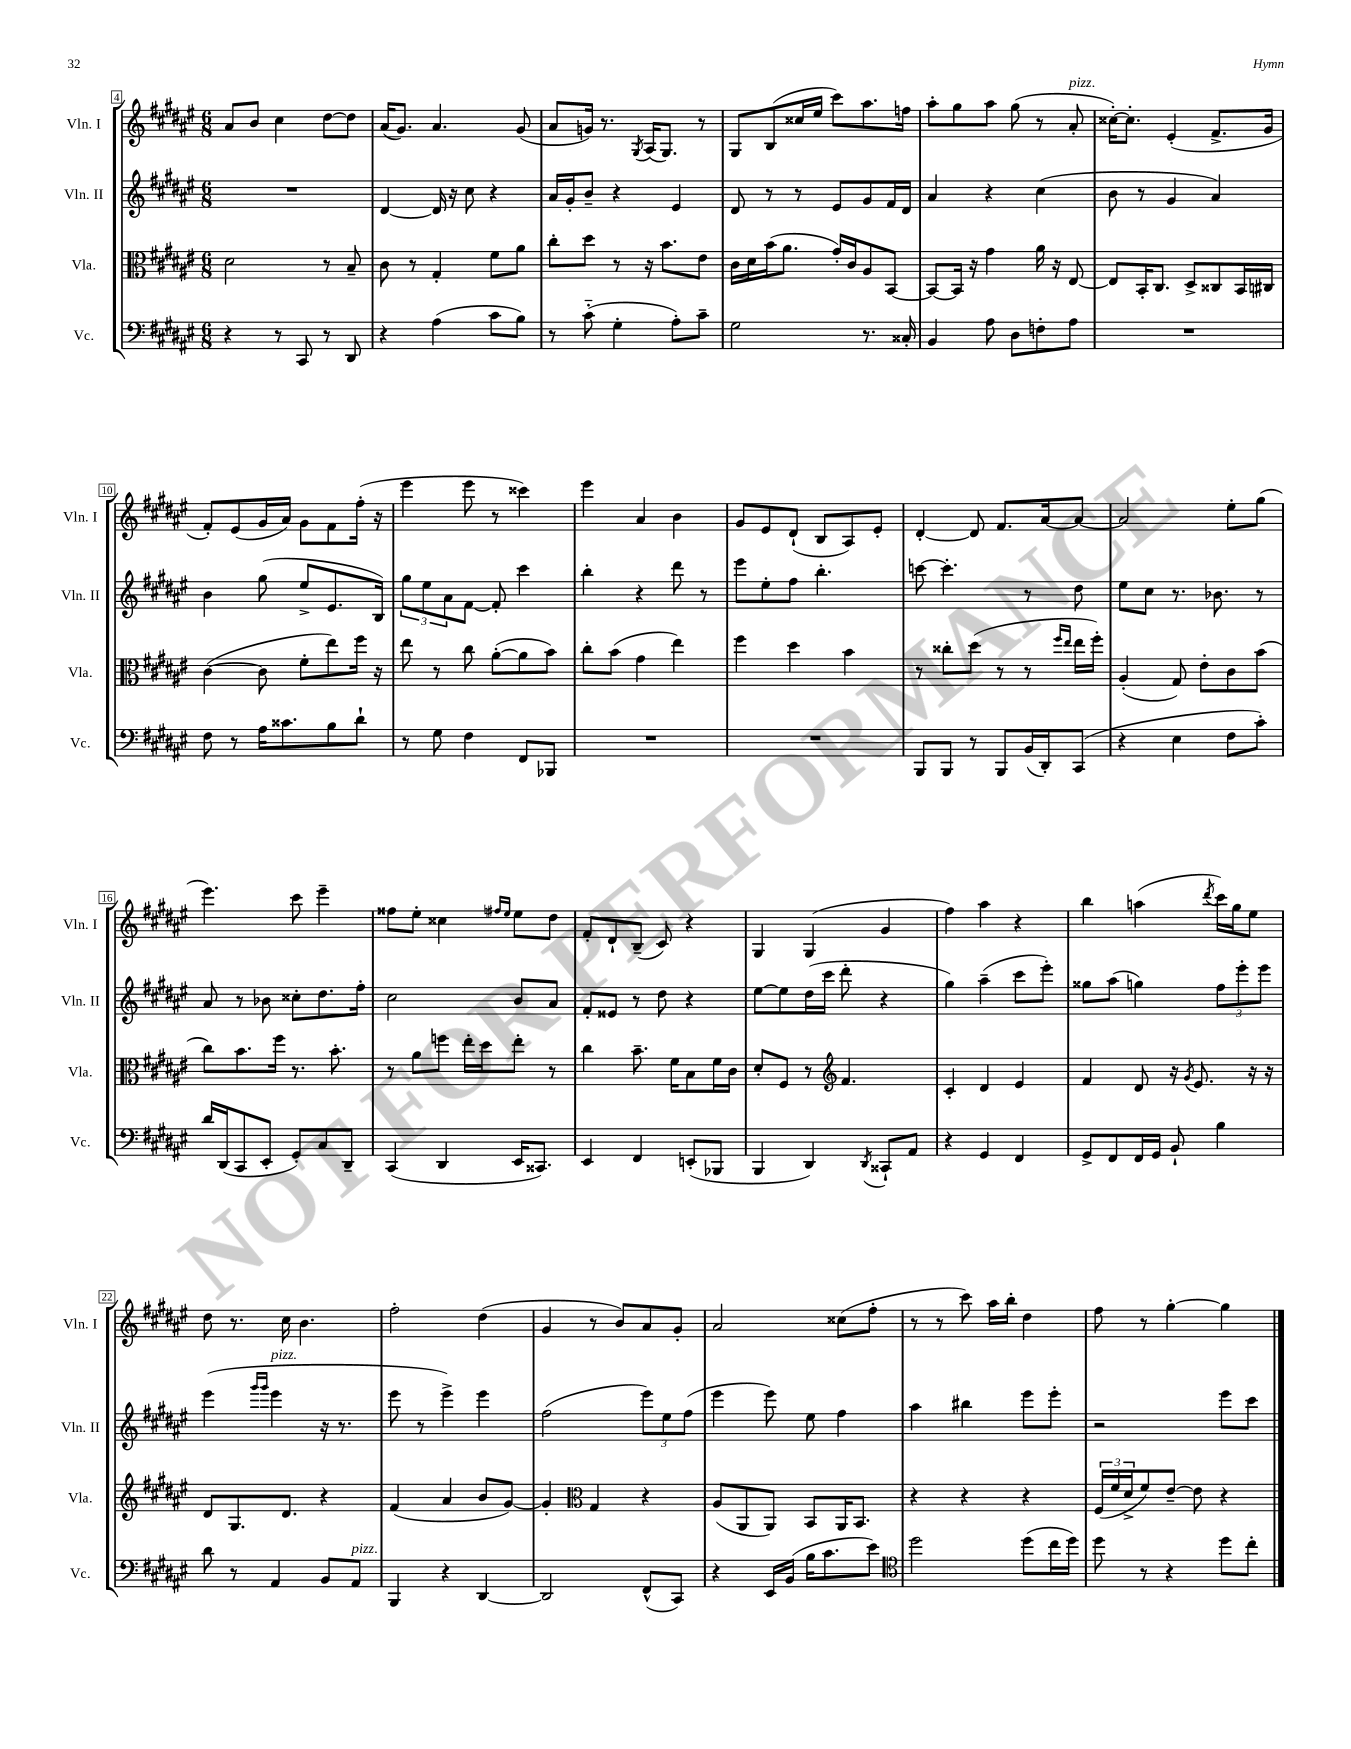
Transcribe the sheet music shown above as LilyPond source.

<<
\new StaffGroup <<
\new Staff = "s0" \with { instrumentName = "Vln. I" shortInstrumentName = "Vln. I" } {
    \clef treble \key fis \major \numericTimeSignature \time 6/8
    ais'8 b'8 cis''4 dis''8~ dis''8 |
    ais'16( gis'8.) ais'4. gis'8( |
    ais'8 g'16) r8. \acciaccatura { gis8 } ais16( gis8.) r8 |
    gis8 b8( cisis''16 eis''16 cis'''8) ais''8. f''16 |
    ais''8-. gis''8 ais''8 gis''8( r8 ais'8-.^\markup { \italic "pizz." } |
    cisis''16~-.) cisis''8.-. eis'4-.( fis'8.-> gis'16 |
    fis'8-.) eis'8( gis'16 ais'16) gis'8 fis'8 fis''16-.( r16 |
    eis'''4 eis'''8 r8 cisis'''4) |
    eis'''4 ais'4 b'4 |
    gis'8 eis'8 dis'8-!( b8 ais8) eis'8-. |
    dis'4~-. dis'8 fis'8. ais'16~ ais'8~ |
    ais'2 eis''8-. gis''8( |
    eis'''4.) cis'''8 eis'''4-- |
    fisis''8 eis''8-. cisis''4 \grace { fis''16 eis''16 } eis''8 dis''8 |
    fis'8-. dis'8-! b8--( cis'8) r4 |
    gis4 gis4( gis'4 |
    fis''4) ais''4 r4 |
    b''4 a''4( \acciaccatura { dis'''8 } cis'''16) gis''16 eis''8 |
    dis''8 r8. cis''16 b'4. |
    fis''2-. dis''4( |
    gis'4 r8 b'8) ais'8 gis'8-. |
    ais'2 cisis''8( fis''8-. |
    r8 r8 cis'''8) ais''16 b''16-. dis''4 |
    fis''8 r8 gis''4~-. gis''4 \bar "|." |
}
\new Staff = "s1" \with { instrumentName = "Vln. II" shortInstrumentName = "Vln. II" } {
    \clef treble \key fis \major \numericTimeSignature \time 6/8
    R2. |
    dis'4~ dis'16 r16 cis''8 r4 |
    ais'16 gis'16-. b'8-- r4 eis'4 |
    dis'8 r8 r8 eis'8 gis'8 fis'16 dis'16 |
    ais'4 r4 cis''4( |
    b'8 r8 gis'4 ais'4) |
    b'4 gis''8( eis''8-> eis'8. b16) |
    \tuplet 3/2 { gis''8 eis''8 ais'8 } fis'8~ fis'8-. cis'''4 |
    b''4-. r4 dis'''8 r8 |
    eis'''8 eis''8-. fis''8 b''4.-. |
    c'''8~ c'''4.-. r8 dis''8 |
    eis''8 cis''8 r8. bes'8. r8 |
    ais'8 r8 bes'8 cisis''8-. dis''8. fis''16-. |
    cis''2 b'8 ais'8 |
    fis'8-. eisis'8 r8 dis''8 r4 |
    eis''8~ eis''8 dis''16( cis'''16 dis'''8-. r4 |
    gis''4) ais''4--( cis'''8 eis'''8-.) |
    gisis''8 ais''8( g''4) \tuplet 3/2 { fis''8 eis'''8-. eis'''8 } |
    eis'''4( \grace { gis'''16 gis'''16 } eis'''4^\markup { \italic "pizz." } r16 r8. |
    eis'''8 r8 eis'''4->) eis'''4 |
    fis''2( \tuplet 3/2 { eis'''8) eis''8 fis''8( } |
    eis'''4 eis'''8) eis''8 fis''4 |
    ais''4 bis''4 eis'''8 eis'''8-. |
    r2 eis'''8 cis'''8 \bar "|." |
}
\new Staff = "s2" \with { instrumentName = "Vla." shortInstrumentName = "Vla." } {
    \clef alto \key fis \major \numericTimeSignature \time 6/8
    dis'2 r8 b8-- |
    cis'8 r8 gis4-. fis'8 ais'8 |
    cis''8-. dis''8 r8 r16 b'8. eis'8 |
    cis'16 dis'16 b'16( ais'8. gis'16-.) cis'16 ais8 b,8~ |
    b,8~ b,16 r16 gis'4 ais'16 r16 eis8~ |
    eis8 b,16-. cis8. dis8-> cisis8 b,16 cis16 |
    cis'4~( cis'8 fis'8-. eis''8) fis''16 r16 |
    eis''8 r8 cis''8 ais'8~-.( ais'8 b'8) |
    cis''8-. b'8( gis'4 eis''4) |
    fis''4 dis''4 b'4 |
    r8 cisis''8-. dis''8( r8 r8 \grace { fis''16 eis''16 } eis''16 fis''16-.) |
    ais4-.( gis8) eis'8-. cis'8 b'8( |
    cis''8) b'8. fis''16 r8. b'8.-. |
    r8 ais'8 f''8 eis''16-. dis''16 eis''8-. r8 |
    cis''4 b'8.-- fis'16 b8 fis'16 cis'16 |
    dis'8-. fis8 r8 \clef treble fis'4. |
    cis'4-. dis'4 eis'4 |
    fis'4 dis'8 r16 \acciaccatura { gis'8 } eis'8. r16 r16 |
    dis'8 gis8. dis'8. r4 |
    fis'4( ais'4 b'8 gis'8~) |
    gis'4-. \clef alto gis4 r4 |
    ais8( ais,8 ais,8) b,8 ais,16 b,8. |
    r4 r4 r4 |
    \tuplet 3/2 { fis16( fis'16 dis'16-> } fis'8) eis'8~-- eis'8 r4 \bar "|." |
}
\new Staff = "s3" \with { instrumentName = "Vc." shortInstrumentName = "Vc." } {
    \clef bass \key fis \major \numericTimeSignature \time 6/8
    r4 r8 cis,8 r8 dis,8 |
    r4 ais4( cis'8 b8) |
    r8 cis'8-_( gis4-. ais8-.) cis'8-- |
    gis2 r8. cisis16-. |
    b,4 ais8 dis8 f8-. ais8 |
    R2. |
    fis8 r8 ais16 cisis'8. b8 dis'8-! |
    r8 gis8 fis4 fis,8 bes,,8 |
    R2. |
    R2. |
    b,,8 b,,8 r8 b,,8 b,16( dis,16-.) cis,8( |
    r4 eis4 fis8 cis'8-.) |
    dis'16 dis,16( cis,8 eis,8-. gis,8-.) cis8 dis,8-- |
    cis,4( dis,4 eis,16 cisis,8.) |
    eis,4 fis,4 e,8-.( bes,,8 |
    b,,4 dis,4) \acciaccatura { dis,8 } cisis,8-! ais,8 |
    r4 gis,4 fis,4 |
    gis,8-> fis,8 fis,16 gis,16 b,8-! b4 |
    dis'8 r8 ais,4 b,8 ais,8^\markup { \italic "pizz." } |
    b,,4 r4 dis,4~ |
    dis,2 fis,8-^( cis,8) |
    r4 eis,16 b,16( b16 cis'8. eis'8) |
    \clef tenor dis''2 dis''8( cis''16 dis''16) |
    dis''8 r8 r4 dis''8 cis''8-. \bar "|." |
}
>>
>>
\layout { \context { \Score currentBarNumber = #4 \override BarNumber.stencil = #(make-stencil-boxer 0.1 0.3 ly:text-interface::print) } }
